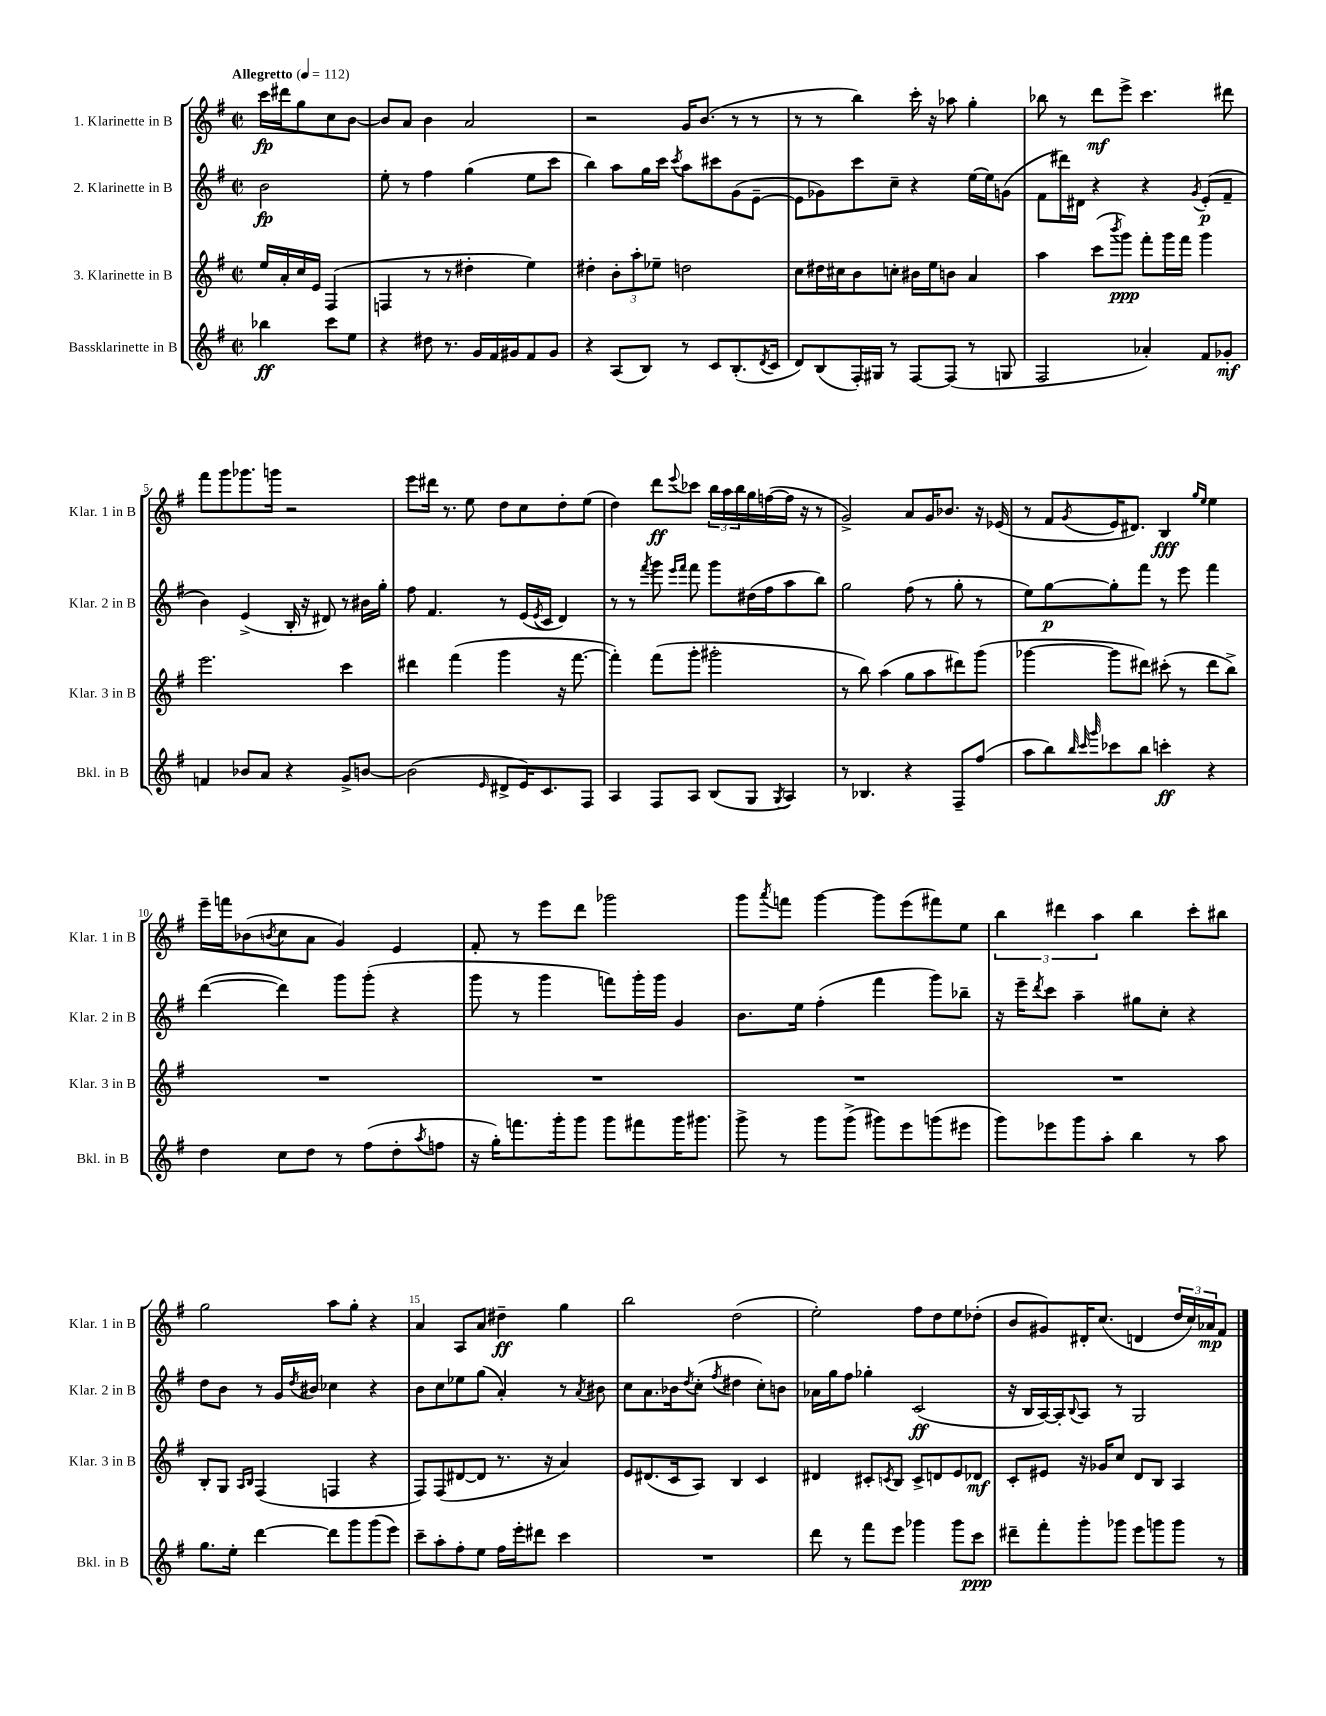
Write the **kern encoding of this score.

**kern	**dynam	**kern	**dynam	**kern	**dynam	**kern	**dynam
*part4	*part4	*part3	*part3	*part2	*part2	*part1	*part1
*staff4	*staff4	*staff3	*staff3	*staff2	*staff2	*staff1	*staff1
*I"Bassklarinette in B	*	*I"3. Klarinette in B	*	*I"2. Klarinette in B	*	*I"1. Klarinette in B	*
*I'Bkl. in B	*	*I'Klar. 3 in B	*	*I'Klar. 2 in B	*	*I'Klar. 1 in B	*
*clefG2	*	*clefG2	*	*clefG2	*	*clefG2	*
*k[f#]	*	*k[f#]	*	*k[f#]	*	*k[f#]	*
*M2/2	*	*M2/2	*	*M2/2	*	*M2/2	*
*met(c|)	*	*met(c|)	*	*met(c|)	*	*met(c|)	*
*MM112	*	*MM112	*	*MM112	*	*MM112	*
=	=	=	=	=	=	=	=
!	!	!	!	!	!	!LO:TX:a:B:t=Allegretto	!
4bb-X\	ff	16ee/LL	.	2b\	fp	16ccc\LL	fp
.	.	16a'/	.	.	.	16ddd#X\J	.
.	.	16cc/	.	.	.	8gg\	.
.	.	16e/JJ	.	.	.	.	.
8ccc\L	.	(4F#/	.	.	.	8cc\	.
8ee\J	.	.	.	.	.	[8b\J	.
=1	=1	=1	=1	=1	=1	=1	=1
4r	.	4Fn/	.	8ee'\	.	8b/L]	.
.	.	.	.	8r	.	8a/J	.
8dd#X\	.	8r	.	4ff#\	.	4b\	.
8.r	.	8r	.	.	.	.	.
.	.	4dd#X'\	.	(4gg\	.	2a/	.
16g/LL	.	.	.	.	.	.	.
16f#/	.	.	.	.	.	.	.
16g#X/J	.	.	.	.	.	.	.
8f#/	.	4ee\)	.	8ee\L	.	.	.
8g#/J	.	.	.	8ccc\J	.	.	.
=2	=2	=2	=2	=2	=2	=2	=2
4r	.	4dd#X'\	.	4bb\)	.	2r	.
(8A/L	.	12b'\L	.	8aa\L	.	.	.
.	.	12aa'\	.	.	.	.	.
8B/J)	.	.	.	16gg\L	.	.	.
.	.	12ee-X~\J	.	.	.	.	.
.	.	.	.	16ccc\JJ	.	.	.
.	.	.	.	8qccc/	.	.	.
8r	.	2ddn\	.	8aa\L	.	16g/KL	.
.	.	.	.	.	.	(8.b/J	.
8c/L	.	.	.	8ccc#X\	.	.	.
(8.B'/	.	.	.	(8g\	.	8r	.
.	.	.	.	[8e~\J	.	8r	.
8qd/	.	.	.	.	.	.	.
16c/Jk	.	.	.	.	.	.	.
=3	=3	=3	=3	=3	=3	=3	=3
8d/L)	.	8cc\L	.	8e\L]	.	8r	.
(8B/	.	16dd#X\L	.	8g-X\)	.	8r	.
.	.	16cc#X\J	.	.	.	.	.
16F#'/L)	.	8b\	.	8ccc\	.	4bb\)	.
16G#X/JJ	.	.	.	.	.	.	.
8r	.	8ccn'\J	.	8cc~\J	.	.	.
[8F#/L	.	16b#X\LL	.	4r	.	16ccc'\	.
.	.	16ee\J	.	.	.	16r	.
(8F#/J]	.	8bn\J	.	.	.	8aa-X\	.
8r	.	4a/	.	[16ee\LL	.	4gg'\	.
.	.	.	.	16ee\J]	.	.	.
8Gn/	.	.	.	(8gn\J	.	.	.
=4	=4	=4	=4	=4	=4	=4	=4
2F#/	.	4aa\	.	8f#\L	.	8bb-X\	.
.	.	.	.	16ddd#X\L)	.	8r	.
.	.	.	.	16d#X\JJ	.	.	.
.	.	(8ccc\L	.	4r	.	8ddd\L	mf
.	.	8qbbb/	.	.	.	.	.
.	.	8ggg\J)	ppp	.	.	8eee^\J	.
4a-X'/)	.	8fff#'\L	.	4r	.	4.ccc\	.
.	.	16ggg\L	.	.	.	.	.
.	.	16fff#\JJ	.	.	.	.	.
.	.	.	.	8qg/	.	.	.
8f#/L	.	4ggg\	.	(8e'/L	p	.	.
8g-X'/J	mf	.	.	8f#~/J	.	8ddd#X\	.
!!LO:LB:g=z
=5	=5	=5	=5	=5	=5	=5	=5
4fn/	.	2.eee\	.	4b\)	.	8fff#\L	.
.	.	.	.	.	.	8ggg\	.
8b-X/L	.	.	.	(4e^/	.	8.ggg-X\	.
8a/J	.	.	.	.	.	.	.
.	.	.	.	.	.	16gggn\Jk	.
4r	.	.	.	16B'/	.	2r	.
.	.	.	.	16r	.	.	.
.	.	.	.	8d#X/)	.	.	.
8g^/L	.	4ccc\	.	8r	.	.	.
[8bn/J	.	.	.	16b#X\LL	.	.	.
.	.	.	.	16gg'\JJ	.	.	.
=6	=6	=6	=6	=6	=6	=6	=6
(2b\]	.	4ddd#X\	.	8ff#\	.	8eee\L	.
.	.	.	.	4.f#/	.	16ddd#X\Jk	.
.	.	.	.	.	.	8.r	.
.	.	(4fff#\	.	.	.	.	.
.	.	.	.	.	.	8ee\	.
16qqe/	.	.	.	.	.	.	.
8d#X^/L	.	4ggg\	.	8r	.	8dd\L	.
16e/K)	.	.	.	(16e/LL	.	8cc\	.
.	.	.	.	8qe/	.	.	.
8.c/	.	.	.	16c/JJ	.	.	.
.	.	16r	.	4d/)	.	8dd'\	.
.	.	[8.fff#\	.	.	.	.	.
8F#/J	.	.	.	.	.	(8ee\J	.
=7	=7	=7	=7	=7	=7	=7	=7
4A/	.	4fff#'\])	.	8r	.	4dd\)	.
.	.	.	.	8r	.	.	.
.	.	.	.	8qfff#/	.	.	.
8F#/L	.	(8fff#\L	.	8ggg\	.	8ddd\L	ff
.	.	.	.	16qqeee/LL	.	.	.
.	.	.	.	16qqfff#/JJ	.	8qqeee/	.
8A/J	.	8ggg'\J	.	8fff#\	.	8ccc-X\J	.
(8B/L	.	2ggg#X'\	.	8ggg\L	.	24bb\LL	.
.	.	.	.	.	.	24aa\	.
.	.	.	.	.	.	24bb\	.
8G/J	.	.	.	(16dd#X\L	.	16gg\	.
.	.	.	.	16ff#\J	.	([16ffn\	.
8qG/	.	.	.	.	.	.	.
4A/)	.	.	.	8aa\	.	16ff\JJ]	.
.	.	.	.	.	.	16r	.
.	.	.	.	8bb\J)	.	8r	.
=8	=8	=8	=8	=8	=8	=8	=8
8r	.	8r	.	2gg\	.	2g^/)	.
4.B-X/	.	8bb\)	.	.	.	.	.
.	.	(4aa\	.	.	.	.	.
4r	.	8gg\L	.	(8ff#\	.	8a/L	.
.	.	8aa\	.	8r	.	16g/K	.
.	.	.	.	.	.	8.b-X/J	.
8F#~/L	.	8ddd#X\)	.	8gg'\	.	.	.
(8ff#/J	.	(8ggg\J	.	8r	.	16r	.
.	.	.	.	.	.	(16e-X/	.
=9	=9	=9	=9	=9	=9	=9	=9
8aa\L	.	[4ggg-X\	.	8ee\L)	.	8r	.
8bb\)	.	.	.	[8gg\	p	8f#/L	.
32qqbb/	.	.	.	.	.	.	.
32qqccc/	.	.	.	.	.	.	.
32qqggg/	.	.	.	.	.	8qg/	.
8ccc-X\	.	8ggg-\L]	.	8gg'\]	.	16e/K	.
.	.	.	.	.	.	8.d#X/J)	.
8bb\J	.	8ddd#X\J)	.	8fff#\J	.	.	.
4cccn'\	ff	(8ccc#X'\	.	8r	.	4B/	fff
.	.	8r	.	8eee\	.	.	.
.	.	.	.	.	.	16qqgg/LL	.
.	.	.	.	.	.	16qqee/JJ	.
4r	.	8ddd#\L	.	4fff#\	.	4ee\	.
.	.	8bb^\J)	.	.	.	.	.
!!LO:LB:g=z
=10	=10	=10	=10	=10	=10	=10	=10
4dd\	.	1r	.	([4ddd\	.	16eee~\LL	.
.	.	.	.	.	.	16fffn\J	.
.	.	.	.	.	.	(8b-X\	.
.	.	.	.	.	.	8qbn/	.
8cc\L	.	.	.	4ddd\])	.	8cc\	.
8dd\J	.	.	.	.	.	8a\J	.
8r	.	.	.	8ggg\L	.	4g/)	.
(8ff#\L	.	.	.	(8ggg'\J	.	.	.
8dd'\	.	.	.	4r	.	4e/	.
8qaa/	.	.	.	.	.	.	.
8ffn\J	.	.	.	.	.	.	.
=11	=11	=11	=11	=11	=11	=11	=11
16r	.	1r	.	8ggg\	.	8f#'/	.
16gg'\KL)	.	.	.	.	.	.	.
8.fffn\	.	.	.	8r	.	8r	.
.	.	.	.	4ggg\	.	8eee\L	.
16ggg'\k	.	.	.	.	.	.	.
8ggg\J	.	.	.	.	.	8ddd\J	.
8ggg\L	.	.	.	8fffn\L)	.	2ggg-X\	.
8fff#X\	.	.	.	16ggg'\L	.	.	.
.	.	.	.	16ggg\JJ	.	.	.
16ggg\K	.	.	.	4g/	.	.	.
8.ggg#X\J	.	.	.	.	.	.	.
=12	=12	=12	=12	=12	=12	=12	=12
8ggg^\	.	1r	.	8.b\L	.	8ggg\L	.
.	.	.	.	.	.	8qaaa/	.
8r	.	.	.	.	.	8fffn\J	.
.	.	.	.	16ee\Jk	.	.	.
8ggg\L	.	.	.	(4ff#'\	.	[4ggg\	.
(8ggg^\J	.	.	.	.	.	.	.
8ggg#X\L)	.	.	.	4fff#\	.	8ggg\L]	.
8eee\	.	.	.	.	.	(8eee\	.
(8gggn\	.	.	.	8ggg\L)	.	8fff#X\)	.
8eee#X\J	.	.	.	8bb-X~\J	.	8ee\J	.
=13	=13	=13	=13	=13	=13	=13	=13
8ggg\L)	.	1r	.	16r	.	6bb\	.
.	.	.	.	16eee~\KL	.	.	.
.	.	.	.	8qddd/	.	.	.
8eee-X\	.	.	.	8ccc\J	.	.	.
.	.	.	.	.	.	6ddd#X\	.
8ggg\	.	.	.	4aa~\	.	.	.
.	.	.	.	.	.	6aa\	.
8aa'\J	.	.	.	.	.	.	.
4bb\	.	.	.	8gg#X\L	.	4bb\	.
.	.	.	.	8cc'\J	.	.	.
8r	.	.	.	4r	.	8ccc'\L	.
8aa\	.	.	.	.	.	8bb#X\J	.
!!LO:LB:g=z
=14	=14	=14	=14	=14	=14	=14	=14
8.gg\L	.	8B'/L	.	8dd\L	.	2gg\	.
.	.	8G/J	.	8b\J	.	.	.
16ee'\Jk	.	.	.	.	.	.	.
.	.	16qqA/LL	.	.	.	.	.
.	.	16qqB/JJ	.	.	.	.	.
[4ddd\	.	(4F#/	.	8r	.	.	.
.	.	.	.	16g/LL	.	.	.
.	.	.	.	8qdd/	.	.	.
.	.	.	.	16b#X/JJ	.	.	.
8ddd\L]	.	4Fn/	.	4cc-X\	.	8aa\L	.
8ggg\	.	.	.	.	.	8gg'\J	.
(8ggg\	.	4r	.	4r	.	4r	.
8eee\J)	.	.	.	.	.	.	.
=15	=15	=15	=15	=15	=15	=15	=15
8ccc~\L	.	8F#/L)	.	8b\L	.	4a/	.
8aa'\	.	(8F#/	.	8cc\	.	.	.
8ff#'\	.	[8d#X/	.	8ee-X\	.	8A/L	.
8ee\J	.	8d#/J]	.	(8gg\J	.	8a/J	.
16ff#\LL	.	8.r	.	4a'/)	.	4dd#X~\	ff
16eee'\J	.	.	.	.	.	.	.
8ddd#X\J	.	.	.	.	.	.	.
.	.	16r	.	.	.	.	.
4ccc\	.	4a/)	.	8r	.	4gg\	.
.	.	.	.	8qa/	.	.	.
.	.	.	.	8b#X\	.	.	.
=16	=16	=16	=16	=16	=16	=16	=16
1r	.	8e/L	.	8cc\L	.	2bb\	.
.	.	(8.d#X/	.	8.a\	.	.	.
.	.	16c/k	.	16b-X\k	.	.	.
.	.	.	.	8qdd/	.	.	.
.	.	8A/J)	.	(8cc'\J	.	.	.
.	.	.	.	8qff#/	.	.	.
.	.	4B/	.	4dd#X\	.	(2dd\	.
.	.	4c/	.	8cc'\L)	.	.	.
.	.	.	.	8bn\J	.	.	.
=17	=17	=17	=17	=17	=17	=17	=17
8ddd\	.	4d#X/	.	16a-X\LL	.	2ee'\)	.
.	.	.	.	16gg\J	.	.	.
8r	.	.	.	8ff#\J	.	.	.
8fff#\L	.	8c#X'/L	.	4gg-X'\	.	.	.
.	.	8qcn/	.	.	.	.	.
8eee\J	.	8B/J	.	.	.	.	.
4ggg-X\	.	8c^/L	.	(2c/	ff	8ff#\L	.
.	.	8dn/	.	.	.	8dd\	.
8ggg-\L	.	8e/	.	.	.	8ee\	.
8ccc\J	ppp	8d-X/J	mf	.	.	(8dd-X'\J	.
=18	=18	=18	=18	=18	=18	=18	=18
8ddd#X~\L	.	8c'/L	.	16r	.	8b/L	.
.	.	.	.	16B/LL	.	.	.
8fff#'\	.	8e#X/J	.	[16A/)	.	8g#X/)	.
.	.	.	.	16A'/J]	.	.	.
.	.	.	.	8qqB/	.	.	.
8ggg'\	.	16r	.	8A/J	.	16d#X'/K	.
.	.	16g-X/KL	.	.	.	(8.cc/J	.
8ggg-X\J	.	8cc/J	.	8r	.	.	.
8eee\L	.	8d/L	.	2G/	.	4dn/	.
8gggn\	.	8B/J	.	.	.	.	.
8ggg\J	.	4A/	.	.	.	24dd/LL	.
.	.	.	.	.	.	24cc/)	.
.	.	.	.	.	.	24a-X/J	mp
8r	.	.	.	.	.	8f#/J	.
==	==	==	==	==	==	==	==
*-	*-	*-	*-	*-	*-	*-	*-
